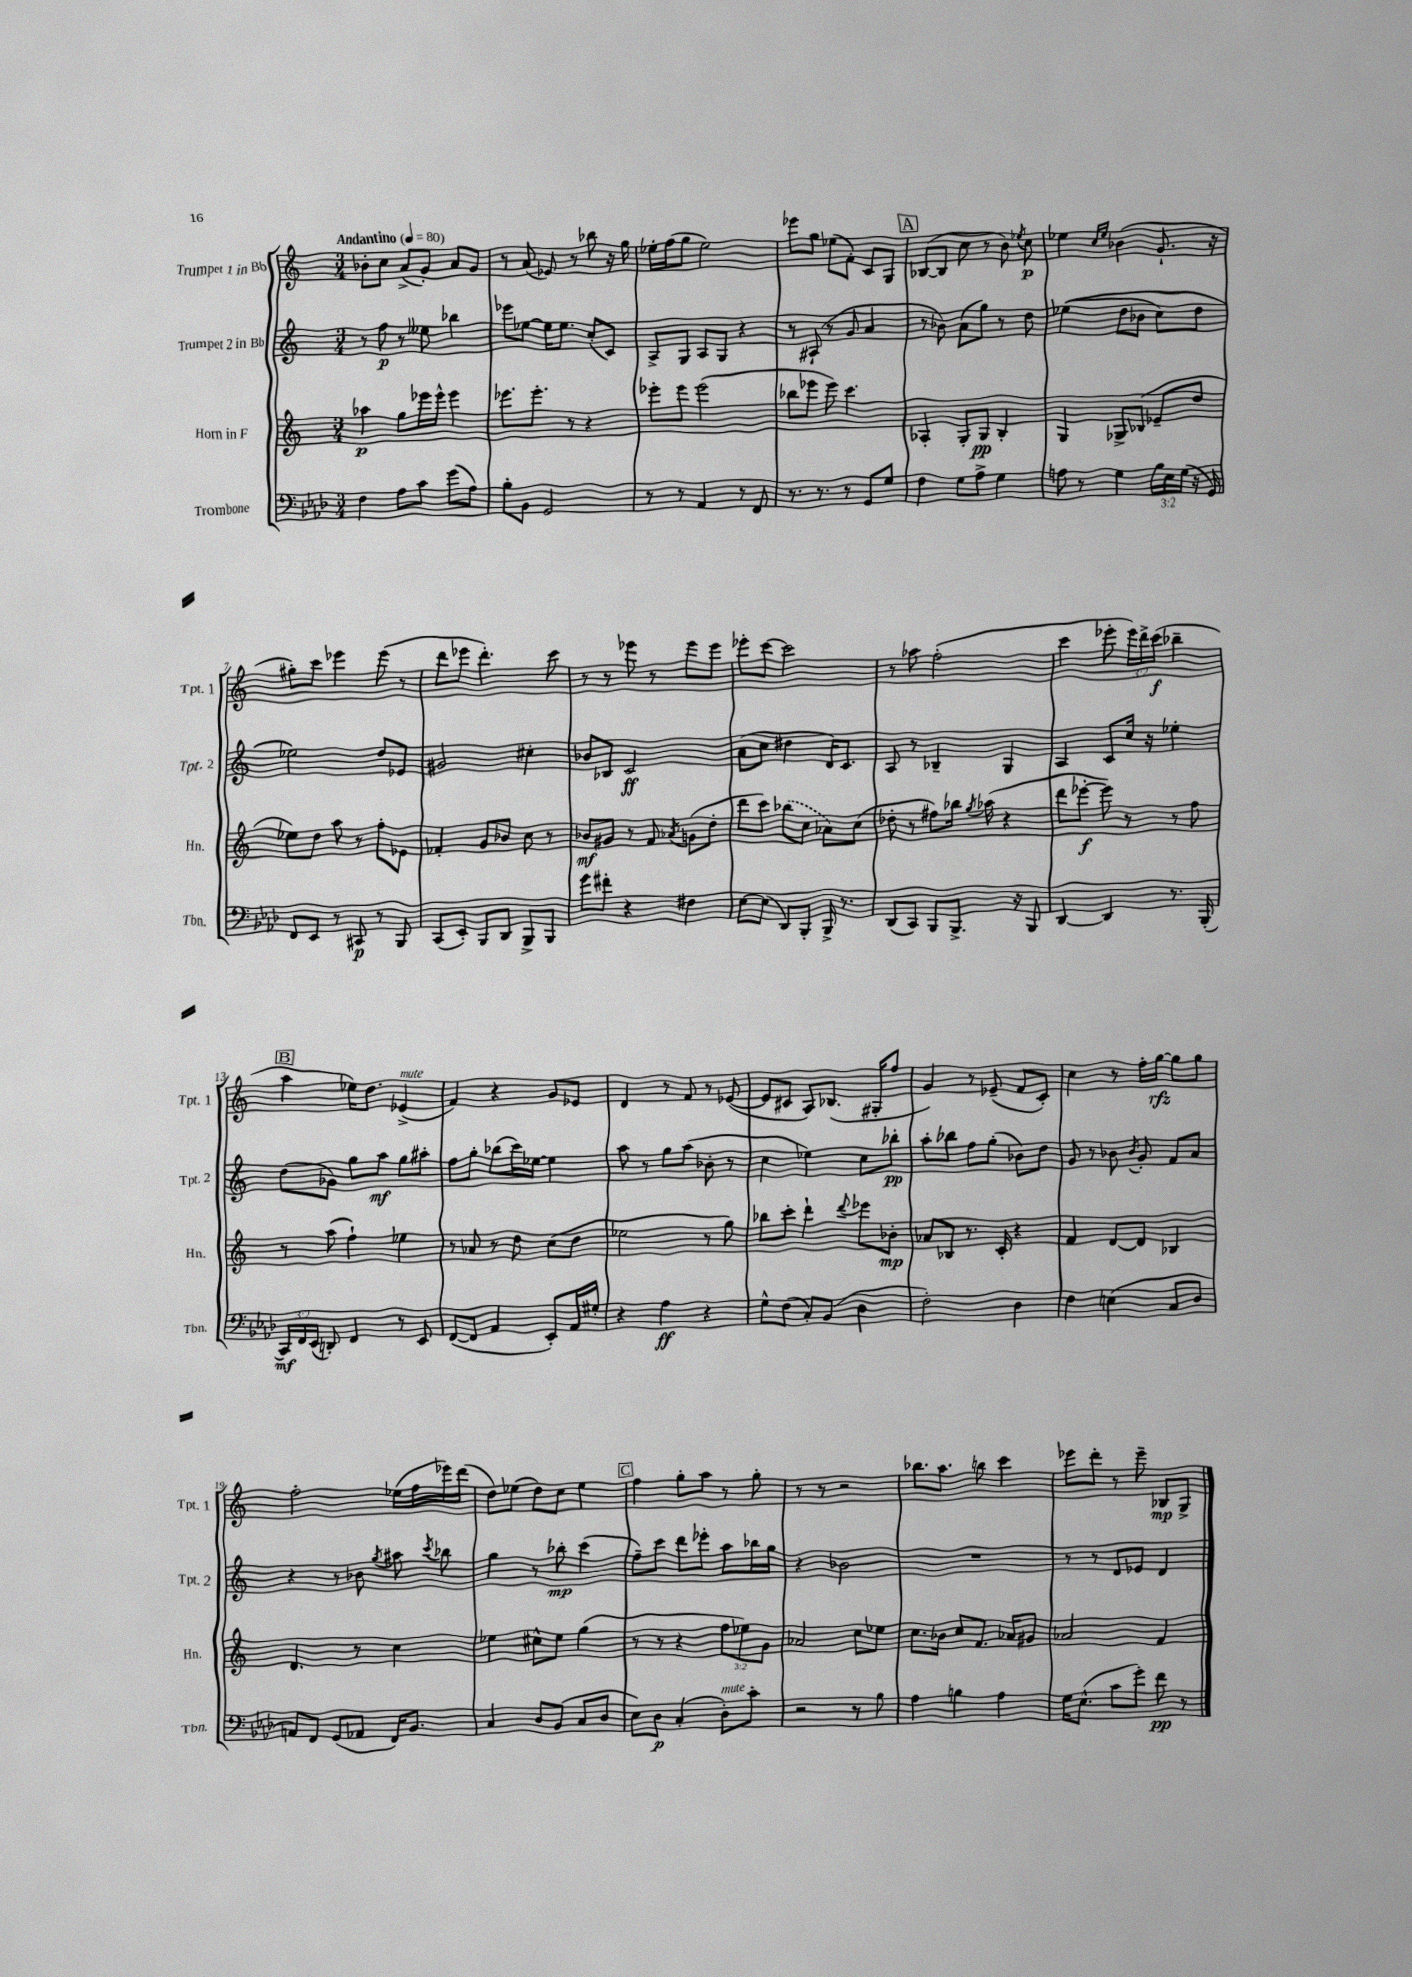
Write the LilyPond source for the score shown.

<<
\new StaffGroup <<
\new Staff = "s0" \with { instrumentName = "Trumpet 1 in Bb" shortInstrumentName = "Tpt. 1" } {
    \clef treble \key c \major \numericTimeSignature \time 3/4 \override Staff.TupletNumber.text = #tuplet-number::calc-fraction-text \tempo "Andantino" 4 = 80
    \autoBeamOff bes'8[-. c''8] a'8[->( g'8]-.) a'8[ g'8] |
    r8 a'8( ees'8) r8 bes''8 r16 g''16 |
    ees''16[-. f''16( g''8] ees''2) |
    ees'''8[ g''8] ees''8[( f'8]-.) c'8[ g8] |
    \mark \markup { \box "A" } bes8[~( bes8] c''8 r8 b'8) \acciaccatura { ees''8 } c''8\p |
    ees''4 \grace { c''16[ ees''16] } bes'4( g'8.-! r16 |
    gis''8[-.) c'''8] ees'''4 ees'''8( r8 |
    d'''8[ ees'''8] d'''4.-.) c'''8 |
    r8 r8 ees'''8 r8 ees'''8[ ees'''8] |
    ees'''8[-. c'''8]~ c'''2 |
    r8 aes''8 f''2-.( |
    c'''4 ees'''8-. \tuplet 3/2 { ees'''16[) d'''16-> c'''16]\f( } bes''4-- |
    \mark \markup { \box "B" } a''4 ees''16[) d''8.] ees'4->^\markup { \italic "mute" }( |
    f'4) r4 g'8[ ees'8] |
    d'4 r8 f'8 r8 ees'8~( |
    ees'8[ cis'8] a8[) bes8.]( gis16[-. f''8] |
    g'4) r8 ees'8--( f'8[ c'8]-.) |
    c''4 r8 f''16[-. g''16]~\rfz g''8[ g''8] |
    f''2-. ees''16[( f''16 ees'''16) d'''16]( |
    d''8[) ees''8]( d''8[) c''8] ees''4 |
    \mark \markup { \box "C" } f''4 g''8[-. a''8] r8 g''8-. |
    r8 r8 r2 |
    bes''8.[ a''8.] b''8 c'''4 |
    ees'''8[ d'''8]-. r8 ees'''8-- bes8[\mp g8]-> \bar "|." |
}
\new Staff = "s1" \with { instrumentName = "Trumpet 2 in Bb" shortInstrumentName = "Tpt. 2" } {
    \clef treble \key c \major \numericTimeSignature \time 3/4
    \autoBeamOff r8 f''8\p r8 eeses''8 bes''4 |
    ees'''8[ ees''8]~ ees''16[ ees''8.] c''8[-.( c'8]) |
    a8[-> g8] a8[ g8] r4 |
    r8 ais8-!( r8 g'8 a'4 |
    \mark \markup { \box "A" } r8 bes'8) a'8[( g''8]) r8 d''8 |
    ees''4(\( d''8[ bes'8] c''8[) d''8] |
    ees''2\) d''8[ ees'8] |
    gis'2 cis''4-. |
    bes'8[ bes8] c'2\ff |
    a'8[( c''8] dis''4 d'16[) c'8.] |
    a8 r8 bes4-- g4 |
    a4 c'8[ c''16] r16 ees''4-. |
    \mark \markup { \box "B" } d''8[( ges'8]) g''8[ a''8]\mf g''8[ ais''8]-. |
    f''8[ g''8]-. bes''8[( c'''16) ees''16]~ ees''4 |
    a''8 r8 g''8[ a''8]( bes'8-. r8 |
    c''4 ees''4) c''8[ bes''8]-.\pp |
    a''8[-. bes''8] f''8[ g''8]-.( bes'8[) d''8] |
    g'8 r8 bes'8 \acciaccatura { bes'8 } g'8-. f'8[ a'8] |
    r4 r8 bes'8 \acciaccatura { g''8 } ais''8 \acciaccatura { c'''8 } bes''8 |
    g''4 r8 bes''8-.\mp c'''4( |
    \mark \markup { \box "C" } f''8[--) c'''8] d'''8[ ees'''8]-. a''8[ bes''16 g''16] |
    r4 bes'2 |
    R2. |
    r8 r8 d'8[ ees'8] d'4 \bar "|." |
}
\new Staff = "s2" \with { instrumentName = "Horn in F" shortInstrumentName = "Hn." } {
    \clef treble \key c \major \numericTimeSignature \time 3/4 \override Staff.TupletNumber.text = #tuplet-number::calc-fraction-text
    \autoBeamOff aes''4\p g''8[ ees'''16 ees'''16]-^ ees'''4 |
    ees'''8.[ ees'''8.]-. r8 r4 |
    ees'''8[-. ees'''8] ees'''2( |
    bes''8[ ees'''8] ees'''8) c'''4. |
    \mark \markup { \box "A" } aes4-. g8[-. g8]\pp b4-. |
    g4 ges8[-> bes8]( ees'8[-- d''8] |
    ees''8[) d''8] a''8 r8 f''8[-. ees'8] |
    fes'4-. g'8[ bes'8] c''8 r8 |
    bes'8[\mf gis'8] r8 f'8 \acciaccatura { aes'8 } g'8[( d''8]-. |
    d'''8[ c'''8]) \once \slurDashed bes''8[( c''8] aes'8[) c''8]( |
    des''8-. r8 fis''8[) bes''16] \acciaccatura { g''8 } aes''16( r4 |
    d'''8[ ees'''8]~-.\f ees'''8) r8 r8 f''8 |
    \mark \markup { \box "B" } r8 a''8( f''4-!) ees''4 |
    r8 aes'8 r8 d''8 c''8[( d''8] |
    ees''2 r8 g''8) |
    bes''8[ c'''8]-. d'''4-! \appoggiatura { d'''8 } ees'''8[ bes'8]-.\mp |
    aes'8[ bes8] r8. c'16-. r4 |
    f'4 d'8[~ d'8] bes4 |
    d'4. r8 c''4 |
    ees''4 cis''8[-^ ees''8] g''4( |
    \mark \markup { \box "C" } r8 r8 r4 \tuplet 3/2 { f''8[ ees''8) g'8] } |
    aes'2 c''8[ ees''8] |
    c''8.[ bes'16] c''8[ f'8.] aes'16[ gis'8] |
    aes'2 f'4 \bar "|." |
}
\new Staff = "s3" \with { instrumentName = "Trombone" shortInstrumentName = "Tbn." } {
    \clef bass \key aes \major \numericTimeSignature \time 3/4 \override Staff.TupletNumber.text = #tuplet-number::calc-fraction-text
    \autoBeamOff f4 aes8[ c'8] g'8[( aes8]) |
    bes8[-. bes,8] g,2 |
    r8 r8 aes,4 r8 f,8 |
    r8. r8. r8 g,8[ g8] |
    \mark \markup { \box "A" } f4 g8[ aes8]-> g4 |
    a8 r8 g4 \tuplet 3/2 { bes16[ ees16 g16]( } r16 g,16) |
    f,8[ ees,8] r8 cis,8\p r8 bes,,8 |
    c,8[( ees,8]-.) bes,,8[ des,8] bes,,8[-> bes,,8] |
    g'8[ fis'8]-. r4 fis4 |
    ees8[~ ees8]( des,8[) bes,,8]-. bes,,16-> r8. |
    des,8[( c,8]) bes,,8[ bes,,8.]-> r16 bes,,8 |
    des,4~ des,4 r8. bes,,16-.( |
    \mark \markup { \box "B" } \tuplet 3/2 { c,16[\mf) f,16 ees,16]( } d,8-.) f,4 r8 ees,8 |
    f,8[~( f,8] aes,4 ees,8[-.) aes,16 gis16]-. |
    r4 aes4\ff r4 |
    g8[-^ f8]( c8[-.) bes,8]( des4 |
    f2-.) des4 |
    f4 e4( c8[ des8] |
    a,8[) f,8] g,8[( aes,8] f,16[) bes,8.] |
    c4 des8[ bes,8]( c8[ des8] |
    \mark \markup { \box "C" } ees8[) des8]\p c4-.( des8[-.^\markup { \italic "mute" }) c'8]-. |
    r2 r8 bes8 |
    aes4 b4 aes4 |
    g16[ ees8.]-^( c'8[ g'8]-.) f'8\pp r8 \bar "|." |
}
>>
>>
